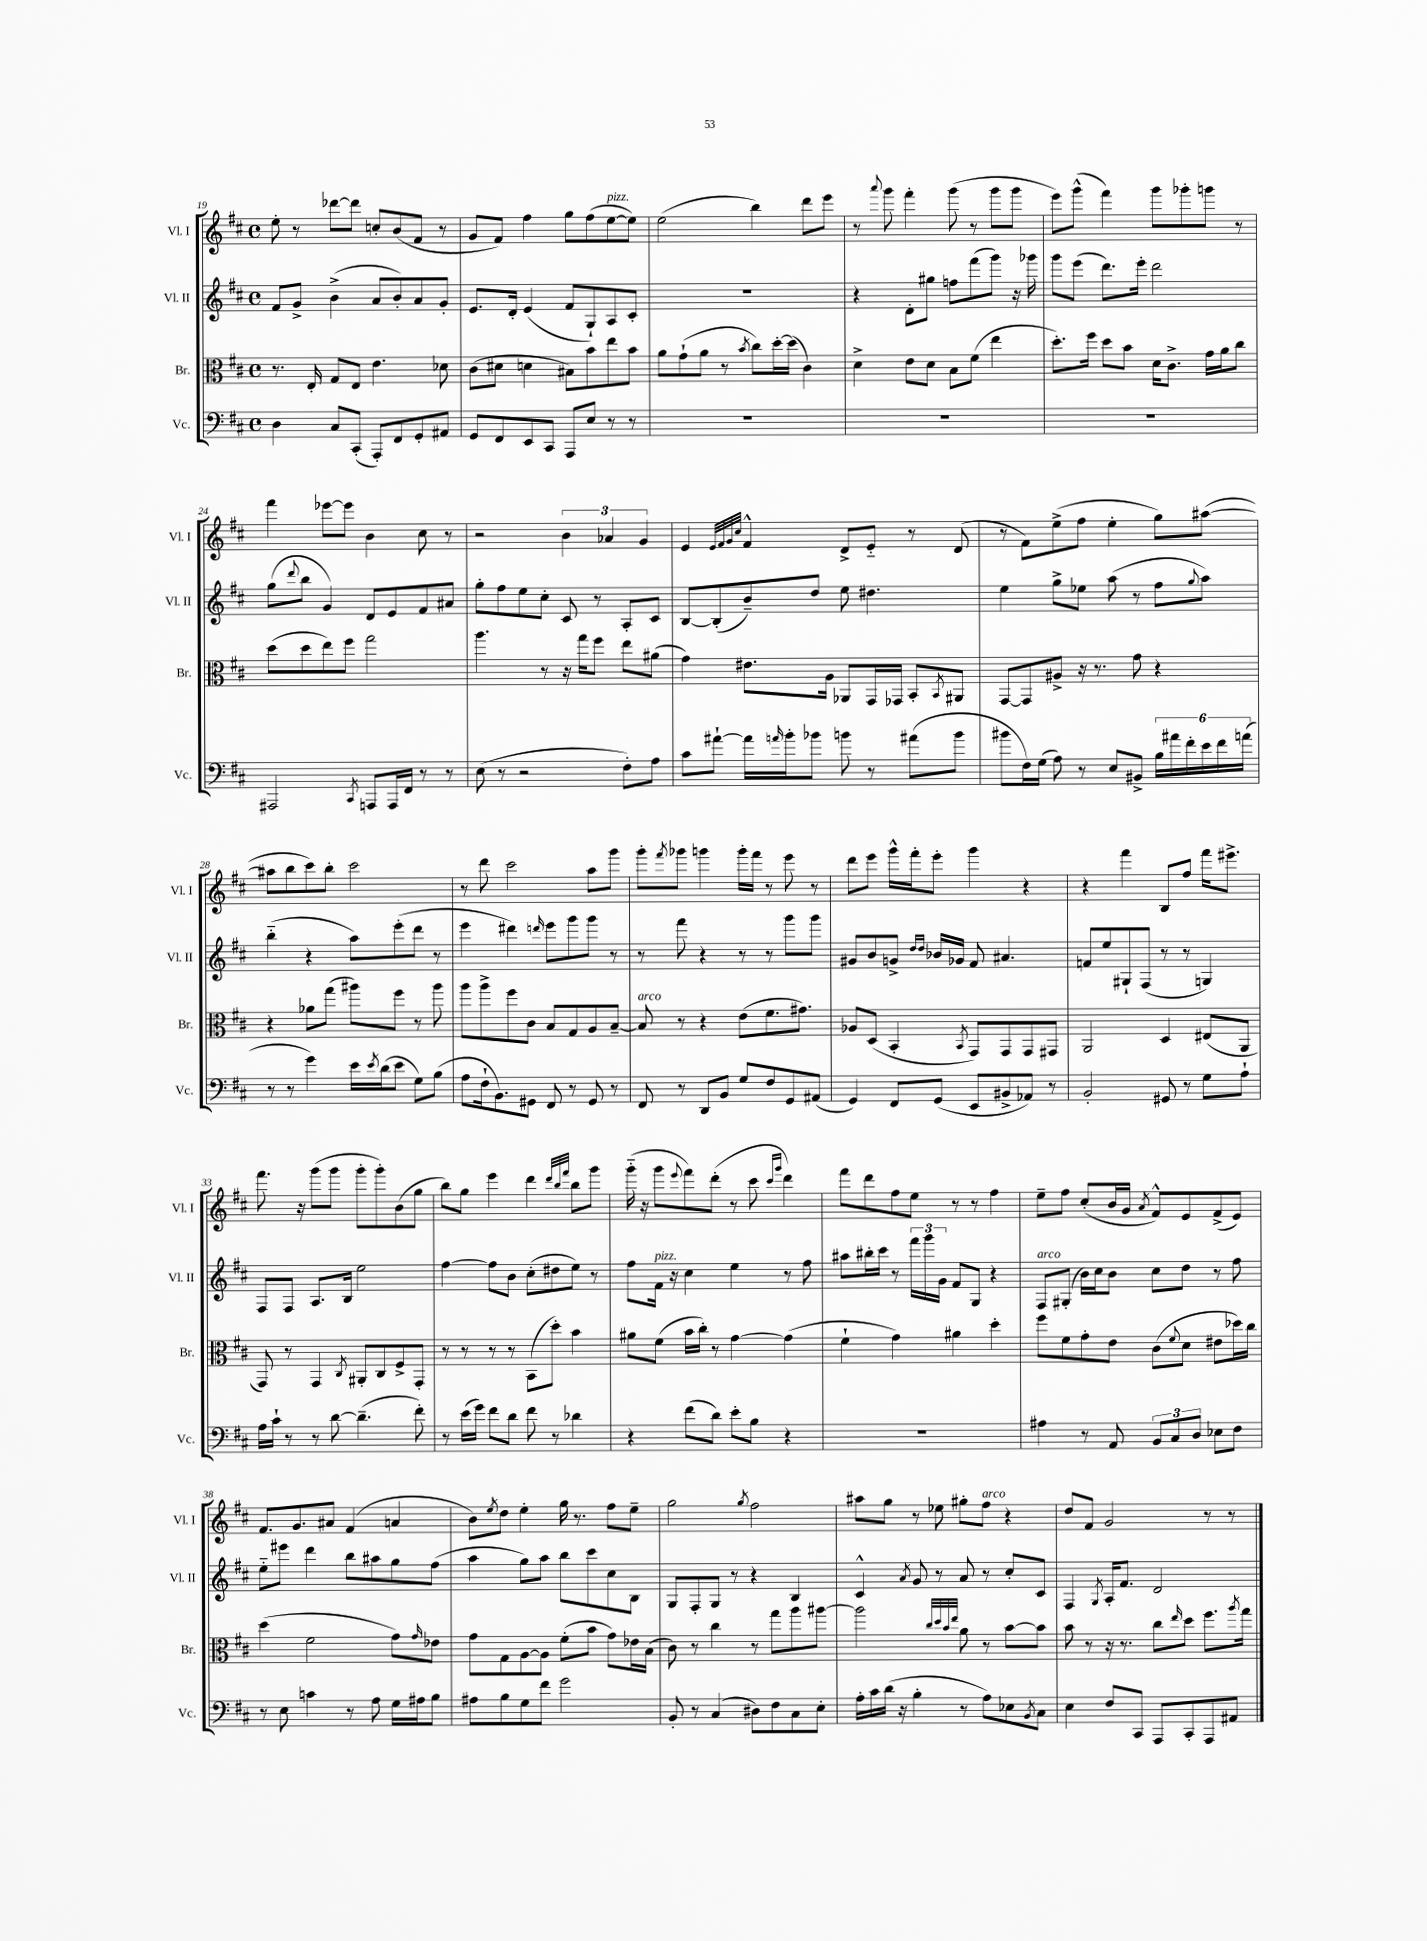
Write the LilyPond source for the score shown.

<<
\new StaffGroup <<
\new Staff = "s0" \with { instrumentName = "Vl. I" shortInstrumentName = "Vl. I" } {
    \clef treble \key d \major \defaultTimeSignature \time 4/4
    e''8-. r8 des'''8~ des'''8 c''8-. b'8( fis'8 r8 |
    g'8 fis'8) fis''4 g''8 fis''8( e''8~^\markup { \italic "pizz." } e''8) |
    e''2( b''4) d'''8 e'''8 |
    r8 \appoggiatura { a'''8 } g'''8 fis'''4-. g'''8( r8 g'''8 g'''8 |
    e'''8) g'''8-^( fis'''4) g'''8 ges'''8-. g'''8 r8 |
    fis'''4 ees'''8~ ees'''8 b'4 cis''8 r8 |
    r2 \tuplet 3/2 { b'4 aes'4 g'4 } |
    e'4 \grace { e'32 fis'32 g'32 cis''32 } fis'4-^ d'8-> e'8-_ r8 d'8( |
    r8 fis'8) e''8->( fis''8 e''4-. g''8) ais''8~( |
    ais''8 b''8 cis'''8) b''8-. cis'''2 |
    r8 d'''8 cis'''2 a''8 g'''8 |
    g'''8-. \acciaccatura { fis'''8 } ges'''8 g'''4 g'''16-. fis'''16 r8 e'''8 r8 |
    d'''8 e'''8 g'''16-^ fis'''16-. e'''8-. g'''4 r4 |
    r4 fis'''4 b8 fis''8 fis'''16 eis'''8.-> |
    fis'''8. r16 g'''8( g'''8 g'''8-. g'''8-.) b'8( g''8 |
    b''8) g''8 e'''4 d'''4 \grace { d'''32 b''32 fis'''32 } b''8 g'''8 |
    g'''16-_( r16 g'''8 \appoggiatura { e'''8 } fis'''8) d'''8-.( r8 cis'''8 \grace { cis'''16 g'''16 } d'''4) |
    fis'''8 d'''8 fis''8 e''8 r8 r8 fis''4 |
    e''8-- fis''8 cis''8-.( b'16 g'16 \acciaccatura { a'8 } fis'8-^) e'8 fis'8->( e'8) |
    fis'8. g'8. ais'8 fis'4( a'4 |
    b'8) \acciaccatura { e''8 } d''8 e''4-. g''16 r8. fis''8 e''8-- |
    g''2 \acciaccatura { g''8 } fis''2 |
    ais''8 g''8 r8 ees''8 gis''8-. fis''8^\markup { \italic "arco" } r4 |
    d''8 fis'8 g'2 r8 r8 \bar "|." |
}
\new Staff = "s1" \with { instrumentName = "Vl. II" shortInstrumentName = "Vl. II" } {
    \clef treble \key d \major \defaultTimeSignature \time 4/4
    fis'8 g'8-> b'4->( a'8 b'8-.) a'8 g'8-. |
    e'8. d'16-. e'4( fis'8 g8-!) a8 cis'8-. |
    R1 |
    r4 d'8-. gis''8 f''8 fis'''8( g'''8) r16 ges'''16 |
    g'''8 e'''8( d'''8.) e'''16-. d'''2 |
    g''8( \appoggiatura { d'''8 } b''8 g'4) d'8 e'8 fis'8 ais'8 |
    g''8-. fis''8 e''8 cis''8-. cis'8 r8 a8-. cis'8 |
    b8~ b8-.( b'8--) d''8 e''8 dis''4. |
    e''4 g''8-> ees''8 a''8( r8 fis''8 \appoggiatura { g''8 } a''8) |
    b''4-_( r4 a''8) e'''8-.( d'''8 r8 |
    e'''4 dis'''4) \grace { d'''16 } e'''8 g'''8 g'''8 r8 |
    r8 fis'''8 r4 r8 r8 g'''8 g'''8 |
    gis'8 b'8 g'8-> \grace { d''16 d''16 } bes'16 ges'16 fis'8 ais'4. |
    f'8 e''8 gis8-! fis8( r8 r8 g4) |
    fis8 fis8 a8. b16 e''2 |
    fis''4~ fis''8 b'8 cis''8-.( dis''8 e''8) r8 |
    fis''8 fis'16^\markup { \italic "pizz." } r16 cis''4 e''4 r8 fis''8 |
    ais''8 bis''16-. cis'''16 r8 \tuplet 3/2 { fis'''16 g'''16 g'16 } fis'8 g8 r4 |
    fis8^\markup { \italic "arco" } gis8-.( b'16) cis''16 b'8 cis''8 d''8 r8 fis''8 |
    e''8-_ eis'''8 d'''4 b''8 ais''8 g''8 fis''8( |
    a''4 g''8) a''8 b''8 cis'''8 cis''8 b8 |
    g8 fis8-. g8 r8 r4 b4 |
    cis'4-^ \acciaccatura { a'8 } g'8 r8 a'8 r8 cis''8-. cis'8 |
    fis4 \acciaccatura { g8 } a16-. fis'8. d'2 \bar "|." |
}
\new Staff = "s2" \with { instrumentName = "Br." shortInstrumentName = "Br." } {
    \clef alto \key d \major \defaultTimeSignature \time 4/4
    r8. e16-. g8 e8 e'4. des'8 |
    cis'8( dis'8 d'4 bis8) b'8 e''8 b'8 |
    a'8 g'8-!( a'8 r8 \acciaccatura { b'8 } cis''8) d''16~-. d''16( cis'4) |
    d'4-> e'8 d'8 b8 fis'8( e''4 |
    d''8.-.) fis''16 d''8 b'8 d'16 cis'8.-> g'16 a'16 cis''8 |
    d''8( d''8 e''8) fis''8 g''2 |
    a''4. r8 r16 g''16 fis''8 e''8 ais'8( |
    g'4) eis'8. a16 aes,8 g,16 ges,16 b,8-. \acciaccatura { b,8 } ais,8 |
    g,8~ g,8 ais8-> r16 r8. g'8 r4 |
    r4 aes'8 g''8( ais''8) fis''8 r8 ais''8 |
    a''8 a''8-> fis''8 cis'8 b8 g8 a8 b8~-- |
    b8^\markup { \italic "arco" } r8 r4 e'8( fis'8. gis'8.) |
    aes8 d8( b,4-. \acciaccatura { b,8 } g,8) g,8 g,8 gis,8 |
    a,2 d4 eis8( a,8 |
    g,8) r8 g,4 \acciaccatura { cis8 } ais,8-. cis8 fis8-> g,8-. |
    r8 r8 r8 r8 b,8( d''8-.) b'4 |
    ais'8 fis'8( b'16 cis''16-.) r8 g'4~ g'4( |
    fis'4-! g'4) ais'4 d''4-. |
    fis''8 fis'8 g'8-. e'8 cis'8( \appoggiatura { fis'8 } d'8 eis'8 des''16) cis''16 |
    d''4( fis'2 g'8) \grace { g'16 } ees'8 |
    g'8 g8 a8~ a8 fis'8-.( b'8 g'8) ees'16 b16( |
    cis'8) r8 cis''4 r8 g''8 a''8 ais''8~ |
    ais''2 \grace { cis''32 d''32 b'32 e''32 } a'8 r8 b'8~ b'8 |
    b'8 r8 r16 r8. cis''8 \grace { e''16 } d''8 fis''8. \acciaccatura { a''8 } g''16 \bar "|." |
}
\new Staff = "s3" \with { instrumentName = "Vc." shortInstrumentName = "Vc." } {
    \clef bass \key d \major \defaultTimeSignature \time 4/4
    d4 cis8 cis,8-.( a,,8-.) fis,8 g,8-. ais,8 |
    g,8 fis,8 e,8 cis,8 a,,8 e8 r8 r8 |
    R1 |
    R1 |
    R1 |
    ais,,2 \acciaccatura { cis,8 } a,,8 a,,16 fis,16 r8 r8 |
    e8( r8 r2 fis8-.) a8 |
    cis'8 ais'8~-! ais'16 \grace { a'16 } b'16-. bes'8 b'8 r8 ais'8( b'8 |
    bis'8 fis16) g16( a8) r8 e8 bis,8-> \tuplet 6/4 { b16 ais'16 fis'16-. e'16 fis'16 a'16( } |
    r8 r8 g'4) e'16 \acciaccatura { e'8 } d'16( e'8 g8) b8( |
    a8 fis16-! b,8.) gis,8 fis,8 r8 gis,8 r8 |
    fis,8 r8 d,8 b,8 g8 fis8 g,8 ais,8( |
    g,4) fis,8 g,8( e,8 bis,8-> aes,8) r8 |
    b,2-. gis,8 r8 g8 a8-! |
    a16 cis'16-! r8 r8 d'8~ d'4.--( fis'8-.) |
    r8 e'16( g'16) fis'8 d'8 fis'8 r8 des'4 |
    r4 fis'8( d'8) e'8-. b8 r4 |
    R1 |
    ais4 r8 a,8 \tuplet 3/2 { b,8 cis8 d8 } ees8 fis8 |
    r8 e8 c'4 r8 a8 g16 ais16 b8 |
    ais8 b8 g8 fis'8 g'2 |
    b,8-. r8 cis4( dis8) fis8 cis8 e8-. |
    a16-. cis'16 d'16( r16 b4-. r8 a8) ees8 \acciaccatura { b,8 } cis8 |
    e4 fis8 cis,8 a,,8 cis,8-. a,,8 ais,8 \bar "|." |
}
>>
>>
\layout { \context { \Score currentBarNumber = #19 } }
